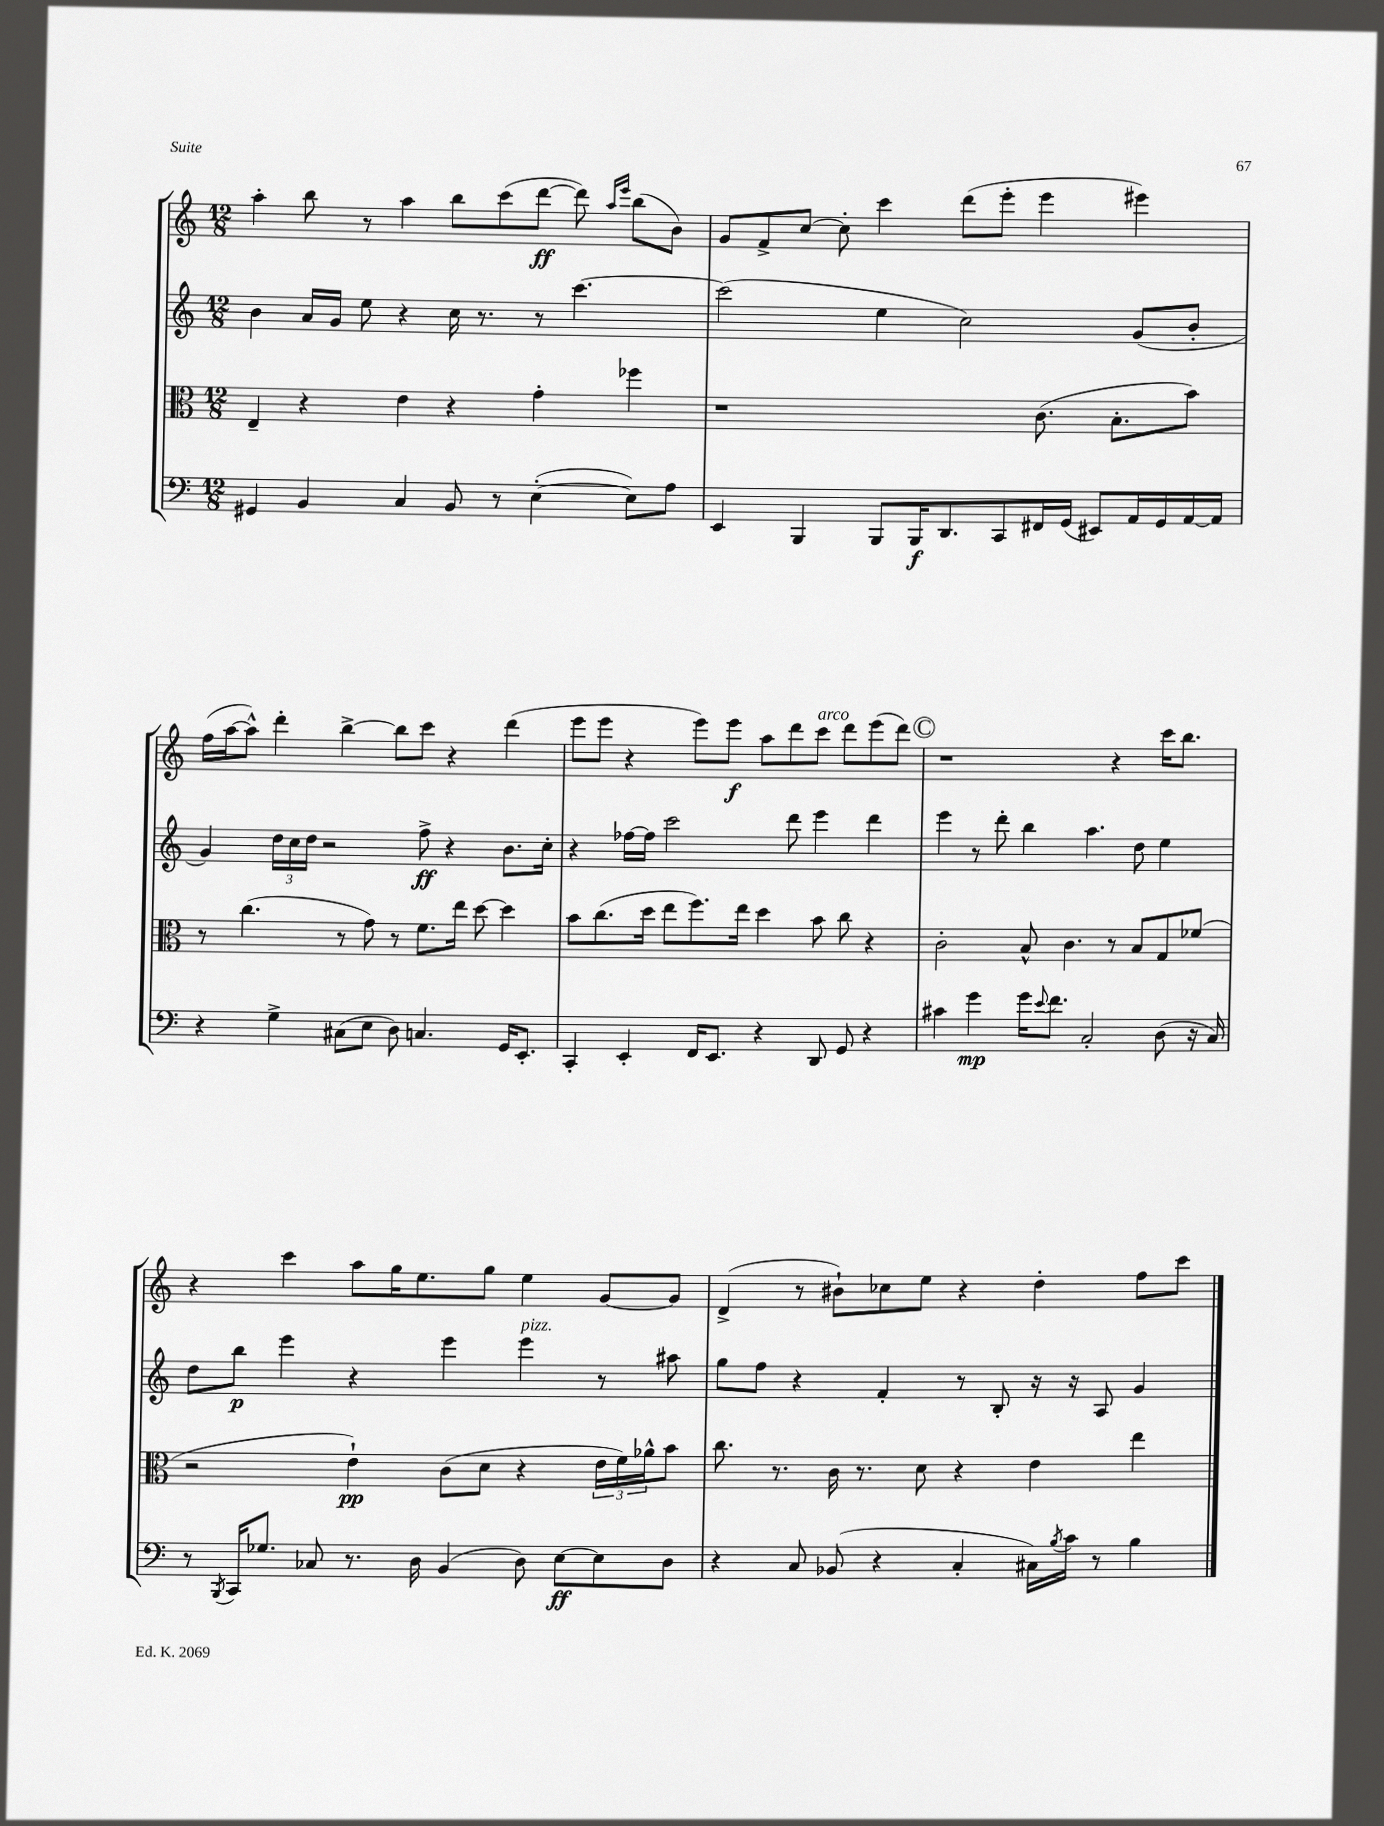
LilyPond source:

<<
\new StaffGroup <<
\new Staff = "s0" {
    \clef treble \key c \major \numericTimeSignature \time 12/8
    a''4-. b''8 r8 a''4 b''8 c'''8( d'''8~\ff d'''8) \grace { a''16 e'''16 } b''8( b'8) |
    g'8 f'8-> c''8~ c''8-. c'''4 d'''8( e'''8-. e'''4 eis'''4) |
    f''16( a''16~ a''8-^) d'''4-. b''4~-> b''8 c'''8 r4 d'''4( |
    e'''8 e'''8 r4 e'''8) e'''8\f a''8 d'''8 c'''8^\markup { \italic "arco" } d'''8 e'''8( d'''8) |
    \mark \markup { \circle "C" } r1 r4 c'''16 b''8. |
    r4 c'''4 a''8 g''16 e''8. g''8 e''4 g'8~ g'8 |
    d'4->( r8 bis'8-!) ces''8 e''8 r4 d''4-. f''8 c'''8 \bar "|." |
}
\new Staff = "s1" {
    \clef treble \key c \major \numericTimeSignature \time 12/8
    b'4 a'16 g'16 e''8 r4 c''16 r8. r8 c'''4.~ |
    c'''2( e''4 c''2) g'8( b'8-. |
    g'4) \tuplet 3/2 { d''16 c''16 d''16 } r2 f''8->\ff r4 b'8. c''16-. |
    r4 fes''16~ fes''16 c'''2 d'''8 e'''4 d'''4 |
    \mark \markup { \circle "C" } e'''4 r8 d'''8-. b''4 a''4. d''8 e''4 |
    d''8 b''8\p e'''4 r4 e'''4 e'''4^\markup { \italic "pizz." } r8 ais''8 |
    g''8 f''8 r4 f'4-. r8 b8-. r16 r16 a8 g'4 \bar "|." |
}
\new Staff = "s2" {
    \clef alto \key c \major \numericTimeSignature \time 12/8
    e4-- r4 e'4 r4 g'4-. fes''4 |
    r1 c'8.( b8.-. b'8) |
    r8 c''4.( r8 g'8) r8 f'8. e''16 d''8~ d''4 |
    b'8 c''8.( d''16 e''8 f''8.) e''16 d''4 b'8 c''8 r4 |
    \mark \markup { \circle "C" } c'2-. b8-^ c'4. r8 b8 g8 fes'8( |
    r2 e'4-!\pp) c'8( d'8 r4 \tuplet 3/2 { e'16 f'16) aes'16-^ } b'8 |
    c''8. r8. c'16 r8. d'8 r4 e'4 e''4 \bar "|." |
}
\new Staff = "s3" {
    \clef bass \key c \major \numericTimeSignature \time 12/8
    gis,4 b,4 c4 b,8 r8 e4~-.( e8) a8 |
    e,4 b,,4 b,,8 b,,16\f d,8. c,8 fis,16 g,16( eis,8) a,16 g,16 a,16~ a,16 |
    r4 g4-> cis8( e8 d8) c4. g,16 e,8.-. |
    c,4-. e,4-. f,16 e,8. r4 d,8 g,8 r4 |
    \mark \markup { \circle "C" } cis'4 g'4\mp g'16 \appoggiatura { e'8 } f'8. c2-. d8( r16 c16) |
    r8 \acciaccatura { b,,8 } c,16 ges8. ces8 r8. d16 b,4( d8) e8~\ff e8 d8 |
    r4 c8 bes,8( r4 c4-. cis16) \acciaccatura { b8 } c'16 r8 b4 \bar "|." |
}
>>
>>
\layout { \context { \Score \remove "Bar_number_engraver" } }
